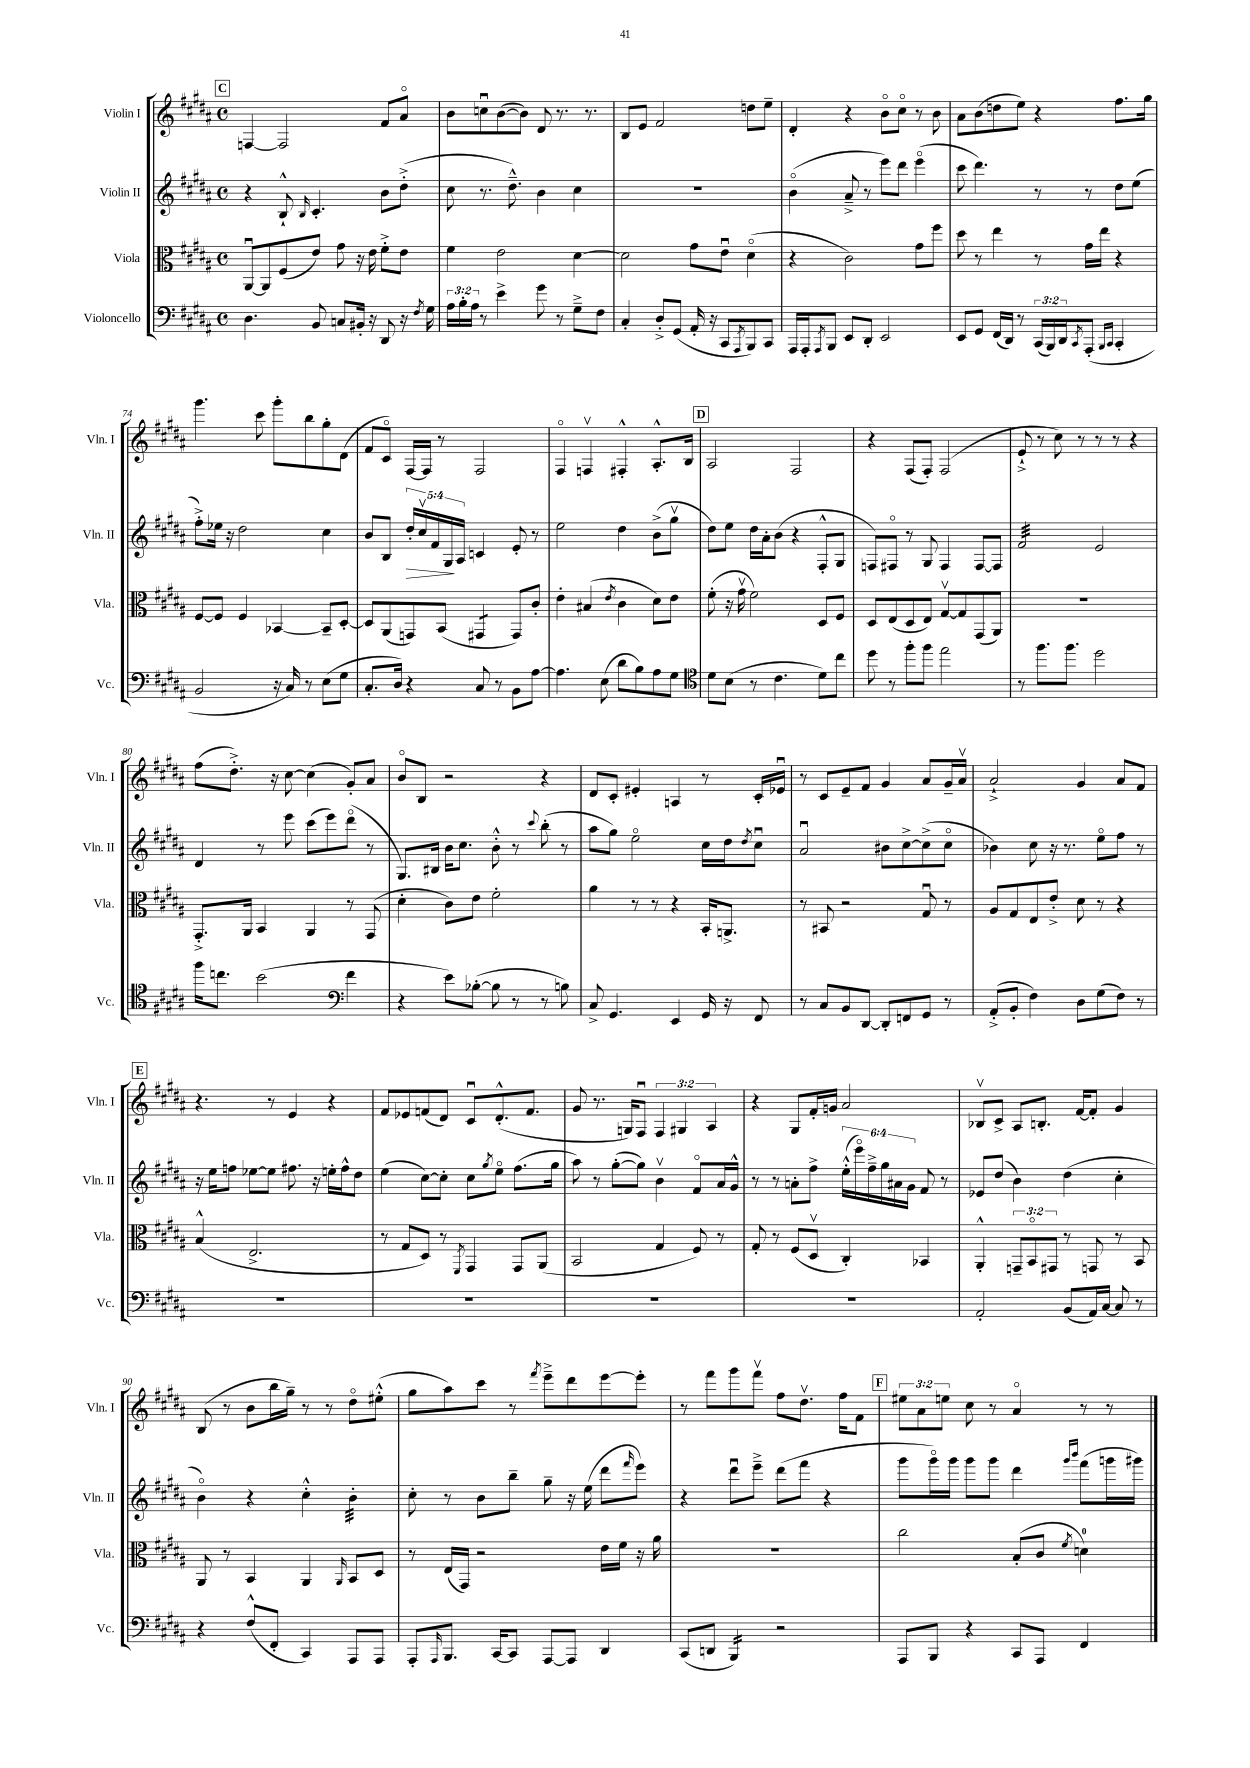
<<
\new StaffGroup <<
\new Staff = "s0" \with { instrumentName = "Violin I" shortInstrumentName = "Vln. I" } {
    \clef treble \key b \major \defaultTimeSignature \time 4/4 \override Staff.TupletNumber.text = #tuplet-number::calc-fraction-text
    \mark \markup { \box "C" } f4~ f2 fis'8 ais'8\flageolet |
    b'8 c''8\downbow b'8~( b'8) dis'8 r8. r8. |
    b8 e'8 fis'2 d''8 e''8-- |
    dis'4-. r4 b'8\flageolet cis''8\flageolet r8 b'8 |
    ais'8 b'8( d''8 e''8) r4 fis''8. gis''16 |
    gis'''4. cis'''8 gis'''8-. b''8 gis''8-. dis'8( |
    fis'8 cis'8\flageolet) fis16~ fis16 r8 fis2 |
    fis4\flageolet f4\upbow fis4-.-^ ais8.-.-^ b16 |
    \mark \markup { \box "D" } ais2 fis2 |
    r4 fis8( fis8-.) fis2( |
    e'8-!-> r8 cis''8) r8 r8 r8 r4 |
    fis''8( dis''8.-.->) r16 cis''8~ cis''4( gis'8-.) ais'8 |
    b'8\flageolet b8 r2 r4 |
    dis'8 cis'8-. eis'4-. a4 r8 cis'16-. ees'16\downbow |
    r8 cis'8 e'8-- fis'8 gis'4 ais'8 gis'16-- ais'16\upbow |
    ais'2-!-> gis'4 ais'8 fis'8 |
    \mark \markup { \box "E" } r4. r8 e'4 r4 |
    fis'8 ees'8 f'8( dis'8) cis'8\downbow dis'8.-.-^( f'8. |
    gis'8 r8. g16) fis8\downbow \tuplet 3/2 { fis4 gis4 ais4 } |
    r4 gis8 fis'16-. g'16 ais'2 |
    bes8\upbow cis'8-> ais8 b8.-. fis'16~ fis'8-. gis'4 |
    b8( r8 b'8 b''16 gis''16--) r8 r8 dis''8\flageolet eis''8-.-^( |
    gis''8 ais''8) cis'''8 r8 \acciaccatura { fis'''8 } e'''8---> dis'''8 e'''8~ e'''8-. |
    r8 fis'''8 gis'''8 fis'''8\upbow fis''8 dis''8.\upbow fis''16 fis'8 |
    \mark \markup { \box "F" } \tuplet 3/2 { eis''8 ais'8 e''8 } cis''8 r8 ais'4\flageolet r8 r8 \bar "|." |
}
\new Staff = "s1" \with { instrumentName = "Violin II" shortInstrumentName = "Vln. II" } {
    \clef treble \key b \major \defaultTimeSignature \time 4/4 \override Staff.TupletNumber.text = #tuplet-number::calc-fraction-text
    \mark \markup { \box "C" } r4 b8-!-^ \grace { b16 } cis'4.-. b'8 dis''8-.->( |
    cis''8 r8. dis''8.---^) b'4 cis''4 |
    R1 |
    b'4\flageolet( ais'8---> r8 e'''8) dis'''8 e'''4\flageolet( |
    cis'''8 dis'''4.) r8 r8 dis''8 e''8( |
    fis''8-.->) ees''16 r16 dis''2 cis''4 |
    b'8 b8 \tuplet 5/4 { dis''16-.\> cis''16\upbow fis'16 gis16\! ais16 } c'4 e'8-. r8 |
    e''2 dis''4 b'8->( gis''8\upbow |
    \mark \markup { \box "D" } dis''8) e''8 dis''16 ais'16-. b'8( r4 fis8-.-^ gis8 |
    f8) fis8\flageolet r8 gis8 fis4 fis8~ fis8 |
    fis'2:32 e'2 |
    dis'4 r8 e'''8 cis'''8( e'''8) dis'''8\flageolet( r8 |
    gis8.) bis16 b'16 cis''8. b'8-.-^ r8 \appoggiatura { cis'''8 } b''8-.( r8 |
    ais''8 gis''8) e''2\flageolet cis''16 dis''16 \acciaccatura { dis''8 } cis''8\downbow |
    ais'2\downbow bis'8 cis''8~-> cis''8->( cis''8\flageolet |
    bes'4) cis''8 r16 r8. e''8\flageolet fis''8 r8 |
    \mark \markup { \box "E" } r16 e''16 f''8 ees''8~ ees''8 fis''8. r16 e''16-. fis''16-^ dis''8 |
    e''4( cis''8~) cis''8-. cis''8 \acciaccatura { gis''8 } e''8\flageolet fis''8.( gis''16 |
    ais''8) r8 gis''8~-.( gis''8) b'4\upbow fis'8\flageolet ais'16 gis'16-^ |
    r8 r8 a'8-. fis''8-> \tuplet 6/4 { e''16-.-^( e'''16\flageolet) fis''16---> gis''16 ais'16 gis'16 } fis'8 r8 |
    ees'8 dis''8( b'4) dis''4( cis''4-. |
    b'4\flageolet) r4 cis''4-.-^ b'4:32-. |
    cis''8-. r8 b'8 b''8-- gis''8-- r16 e''16( dis'''8 \grace { fis'''16 } e'''8) |
    r4 dis'''8\downbow e'''8---> dis'''8( fis'''8 r4 |
    \mark \markup { \box "F" } gis'''8 gis'''16\flageolet) gis'''16 gis'''8 gis'''8 dis'''4 \grace { gis'''16 b'''16 } fis'''8( g'''16 gis'''16) \bar "|." |
}
\new Staff = "s2" \with { instrumentName = "Viola" shortInstrumentName = "Vla." } {
    \clef alto \key b \major \defaultTimeSignature \time 4/4 \override Staff.TupletNumber.text = #tuplet-number::calc-fraction-text
    \mark \markup { \box "C" } ais,8~\downbow ais,8 fis8( e'8) gis'8 r16 e'16 fis'8-.-> e'8 |
    fis'4 e'2 dis'4~ |
    dis'2 gis'8 e'8\downbow dis'4\flageolet( |
    r4 cis'2) gis'8 fis''8 |
    dis''8 r8 e''4 r8 gis'16 e''16 r4 |
    fis8~ fis8 fis4 bes,4~ bes,8-- dis8~-. |
    dis8 ais,8( g,8) b,8( gis,4:8 gis,8) cis'8-. |
    e'4-. bis4( \acciaccatura { e'8 } cis'4 dis'8) e'8 |
    \mark \markup { \box "D" } fis'8-.( r16 gis'16\upbow fis'2) dis8 fis8 |
    dis8 e8( dis8 e8) gis8~\upbow gis8 gis,8( ais,8) |
    R1 |
    gis,8.-.-> ais,16 b,4 ais,4 r8 gis,8( |
    dis'4-. cis'8) e'8 fis'2-. |
    ais'4 r8 r8 r4 b,16-. a,8.-> |
    r8 bis,8 r2 gis8\downbow r8 |
    ais8 gis8 e8 e'8-.-> dis'8 r8 r4 |
    \mark \markup { \box "E" } b4-^( e2.-> |
    r8 gis8 dis8) r8 \acciaccatura { fis,8 } gis,4 gis,8 ais,8( |
    b,2 gis4 fis8) r8 |
    gis8-. r8 fis8( dis8\upbow cis4-.) bes,4 |
    ais,4-.-^ \tuplet 3/2 { g,8-- b,8\flageolet gis,8 } r8 g,8 r8 b,8 |
    ais,8 r8 b,4 ais,4 \grace { ais,16 } b,8 dis8 |
    r8 e16( gis,16) r2 e'16 fis'16 r16 ais'16 |
    R1 |
    \mark \markup { \box "F" } cis''2 b8-.( cis'8 \acciaccatura { fis'8 } d'4-0) \bar "|." |
}
\new Staff = "s3" \with { instrumentName = "Violoncello" shortInstrumentName = "Vc." } {
    \clef bass \key b \major \defaultTimeSignature \time 4/4 \override Staff.TupletNumber.text = #tuplet-number::calc-fraction-text
    \mark \markup { \box "C" } dis4. b,8 c8 bis,16-. r16 dis,8 r16 \acciaccatura { fis8 } gis16 |
    \tuplet 3/2 { ais16 b16-. ais16 } r8 e'4-> gis'8 r8 gis8---> fis8 |
    cis4-. dis8-.-> gis,8( ais,16-. r16 cis,8 \acciaccatura { ais,,8 } b,,8) cis,8 |
    ais,,16 ais,,16-. \acciaccatura { ais,,8 } b,,8 e,8 dis,8-. e,2 |
    e,8 gis,8 fis,16( dis,16) r8 \tuplet 3/2 { cis,16( b,,16) dis,16 } \acciaccatura { cis,8 } ais,,8-.( \grace { b,,16 cis,16 } cis,4-. |
    b,2 r16 cis16) r8 e8( gis8 |
    cis8.-. dis16) r4 cis8 r8 b,8 ais8~ |
    ais4. e8( dis'8 b8) ais8 gis8 |
    \mark \markup { \box "D" } \clef tenor dis'8 b8( r8 cis'4. dis'8) cis''8 |
    dis''8 r8 fis''8-. fis''8 e''2 |
    r8 fis''8. fis''8. dis''2 |
    fis''16 c''8. b'2( \clef bass fis'4 |
    r4 e'8) bes8~-.( bes8 r8 r8 b8) |
    cis8-> gis,4. e,4 gis,16 r16 fis,8 |
    r8 cis8 b,8 dis,8~ dis,8-. f,8 gis,8 r8 |
    ais,8-.->( b,8-. fis4) dis8 gis8( fis8) r8 |
    \mark \markup { \box "E" } R1 |
    R1 |
    R1 |
    R1 |
    ais,2-. b,8( ais,16) cis16~ cis8 r8 |
    r4 fis8-^( fis,8-. cis,4) ais,,8 ais,,8 |
    ais,,8-. \grace { ais,,16 } b,,8. cis,16~ cis,8 ais,,8~ ais,,8 dis,4 |
    cis,8( d,8 b,,4:16) r2 |
    \mark \markup { \box "F" } ais,,8 b,,8 r4 cis,8 ais,,8 fis,4 \bar "|." |
}
>>
>>
\layout { \context { \Score currentBarNumber = #69 } }
